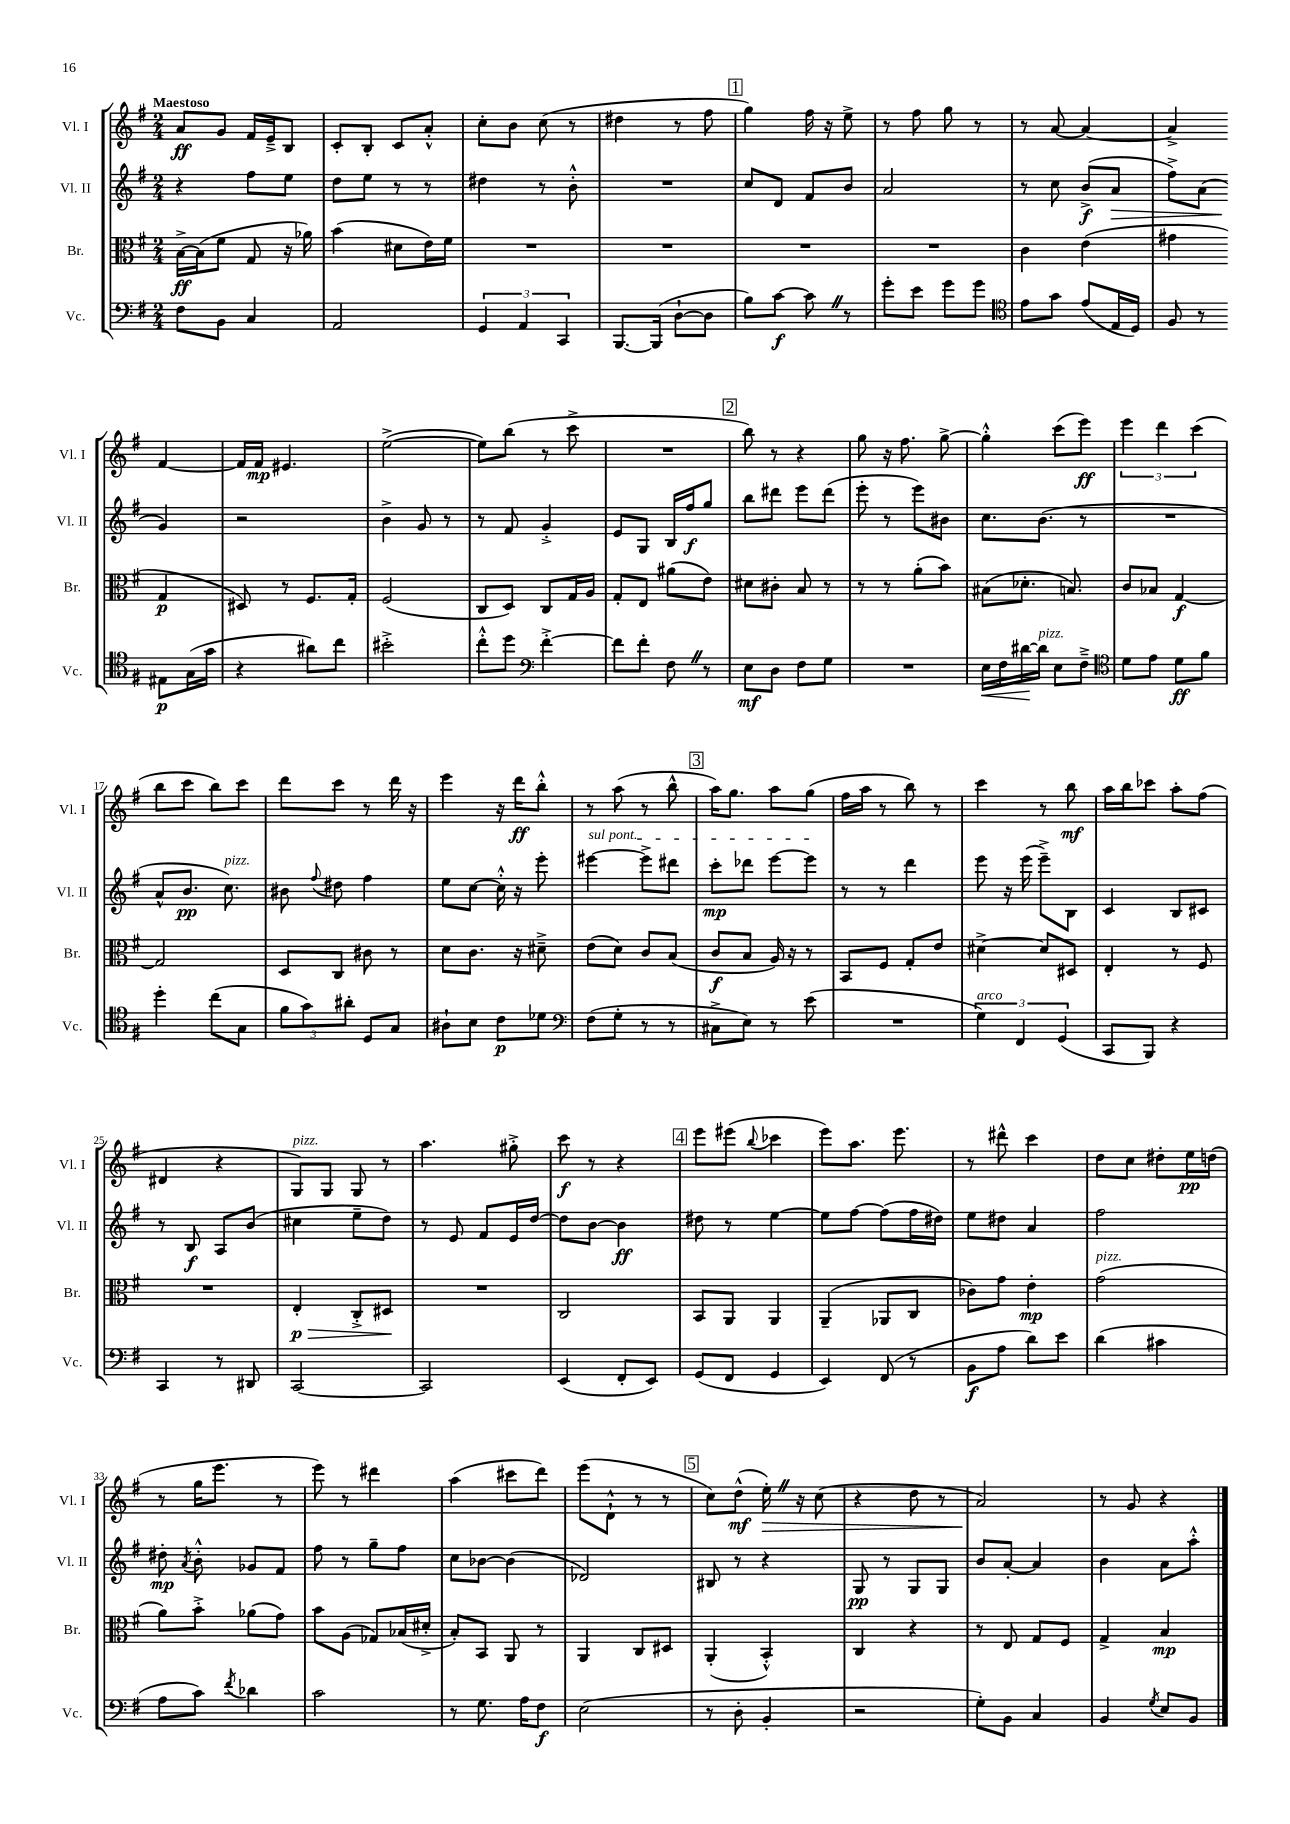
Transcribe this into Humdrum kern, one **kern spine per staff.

**kern	**dynam	**kern	**dynam	**kern	**dynam	**kern	**dynam
*part4	*part4	*part3	*part3	*part2	*part2	*part1	*part1
*staff4	*staff4	*staff3	*staff3	*staff2	*staff2	*staff1	*staff1
*I"Vc.	*	*I"Br.	*	*I"Vl. II	*	*I"Vl. I	*
*I'Vc.	*	*I'Br.	*	*I'Vl. II	*	*I'Vl. I	*
*clefF4	*	*clefC3	*	*clefG2	*	*clefG2	*
*k[f#]	*	*k[f#]	*	*k[f#]	*	*k[f#]	*
*M2/4	*	*M2/4	*	*M2/4	*	*M2/4	*
=1	=1	=1	=1	=1	=1	=1	=1
!	!	!	!	!	!	!LO:TX:a:B:t=Maestoso	!
8F#\L	.	[16B^\LL	ff	4r	.	8a/L	ff
.	.	(16B\J]	.	.	.	.	.
8BB\J	.	8f#\J	.	.	.	8g/J	.
4C/	.	8G/	.	8ff#\L	.	16f#/LL	.
.	.	.	.	.	.	16e~^/J	.
.	.	16r	.	8ee\J	.	8B/J	.
.	.	16a-X\)	.	.	.	.	.
=2	=2	=2	=2	=2	=2	=2	=2
2AA/	.	(4b\	.	8dd\L	.	8c'/L	.
.	.	.	.	8ee\J	.	8B'/J	.
.	.	8d#X\L	.	8r	.	8c/L	.
.	.	16e\L)	.	8r	.	8a'^^/J	.
.	.	16f#\JJ	.	.	.	.	.
=3	=3	=3	=3	=3	=3	=3	=3
6GG/	.	2r	.	4dd#X\	.	8cc'\L	.
.	.	.	.	.	.	8b\J	.
6AA/	.	.	.	.	.	.	.
.	.	.	.	8r	.	(8cc\	.
6CC/	.	.	.	.	.	.	.
.	.	.	.	8b'^^\	.	8r	.
=4	=4	=4	=4	=4	=4	=4	=4
[8.BBB/L	.	2r	.	2r	.	4dd#X\	.
(16BBB/Jk]	.	.	.	.	.	.	.
[8D`\L	.	.	.	.	.	8r	.
8D\J]	.	.	.	.	.	8ff#\	.
!!LO:REH:place=s1:t=1
=5	=5	=5	=5	=5	=5	=5	=5
8B\L)	.	2r	.	8cc/L	.	4gg\)	.
[8c\J	f	.	.	8d/J	.	.	.
8cZ\]	.	.	.	8f#/L	.	16ff#\	.
.	.	.	.	.	.	16r	.
8r	.	.	.	8b/J	.	8ee^\	.
=6	=6	=6	=6	=6	=6	=6	=6
8g'\L	.	2r	.	2a/	.	8r	.
8e\J	.	.	.	.	.	8ff#\	.
8g\L	.	.	.	.	.	8gg\	.
8g\J	.	.	.	.	.	8r	.
=7	=7	=7	=7	=7	=7	=7	=7
*clefC4	*	*	*	*	*	*	*
8e\L	.	4c\	.	8r	.	8r	.
8g\J	.	.	.	8cc\	.	[8a/	.
(8e/L	.	(4e\	.	(8b^/L	f	4a/_	.
!	!	!	!	!	!LO:HP:b	!	!
16E/L	.	.	.	8a/J	>	.	.
16D/JJ)	.	.	.	.	.	.	.
=8	=8	=8	=8	=8	=8	=8	=8
8F#/	.	4g#X\	.	8ff#^\L)	.	4a^/]	.
8r	.	.	.	(8a\J	.	.	.
8E#X\L	p	4G/	p	4g/)	.	[4f#/	.
(16G\L	.	.	.	.	.	.	.
16g\JJ	.	.	.	.	.	.	.
.	.	.	.	.	]	.	.
!!LO:LB:g=z
=9	=9	=9	=9	=9	=9	=9	=9
4r	.	8D#X/)	.	2r	.	16f#/LL]	.
.	.	.	.	.	.	16f#/JJ	mp
.	.	8r	.	.	.	4.e#X/	.
8a#X\L)	.	8.F#/L	.	.	.	.	.
8cc\J	.	.	.	.	.	.	.
.	.	16G'/Jk	.	.	.	.	.
=10	=10	=10	=10	=10	=10	=10	=10
2b#X'^\	.	(2F#/	.	4b^\	.	([2ee^\	.
.	.	.	.	8g/	.	.	.
.	.	.	.	8r	.	.	.
=11	=11	=11	=11	=11	=11	=11	=11
8cc'^^\L	.	8C/L	.	8r	.	8ee\L])	.
8dd\J	.	8D/J)	.	8f#/	.	(8bb\J	.
*clefF4	*	*	*	*	*	*	*
[4f#'^\	.	8C/L	.	4g'^/	.	8r	.
.	.	16G/L	.	.	.	8ccc^\	.
.	.	16A/JJ	.	.	.	.	.
=12	=12	=12	=12	=12	=12	=12	=12
8f#\L]	.	8G'/L	.	8e/L	.	2r	.
8f#'\J	.	8E/J	.	8G/J	.	.	.
8F#Z\	.	(8a#X\L	.	16B/LL	.	.	.
.	.	.	.	16ff#/J	f	.	.
8r	.	8e\J)	.	8gg/J	.	.	.
!!LO:REH:place=s1:t=2
=13	=13	=13	=13	=13	=13	=13	=13
8E\L	mf	8d#X\L	.	8bb\L	.	8bb\)	.
8D\J	.	8c#X'\J	.	8ddd#X\J	.	8r	.
8F#\L	.	8B/	.	8eee\L	.	4r	.
8G\J	.	8r	.	(8ddd#\J	.	.	.
=14	=14	=14	=14	=14	=14	=14	=14
2r	.	8r	.	8eee'\	.	8gg\	.
.	.	8r	.	8r	.	16r	.
.	.	.	.	.	.	8.ff#\	.
.	.	(8a'\L	.	8eee\L)	.	.	.
.	.	8b\J)	.	8b#X\J	.	[8gg^\	.
=15	=15	=15	=15	=15	=15	=15	=15
!	!LO:HP:b	!	!	!	!	!	!
16E\LL	<	(8B#X\L	.	8.cc\L	.	4gg'^^\]	.
16F#\	.	.	.	.	.	.	.
[16d#X\	.	8.d-X'\J	.	.	.	.	.
!LO:TX:a:i:t=pizz.	!	!	!	!	!	!	!
16d#\JJ]	[	.	.	(8.b\J	.	.	.
8E\L	.	.	.	.	.	(8ccc\L	.
.	.	8.Bn/)	.	.	.	.	.
8F#~^\J	.	.	.	8r	.	8eee\J)	ff
=16	=16	=16	=16	=16	=16	=16	=16
*clefC4	*	*	*	*	*	*	*
8d\L	.	8c/L	.	2r	.	6eee\	.
8e\J	.	8B-X/J	.	.	.	.	.
.	.	.	.	.	.	6ddd\	.
8d\L	ff	[4G/	f	.	.	.	.
.	.	.	.	.	.	(6ccc\	.
8f#\J	.	.	.	.	.	.	.
!!LO:LB:g=z
=17	=17	=17	=17	=17	=17	=17	=17
4dd'\	.	2G/]	.	8a^^/L	.	8bb\L	.
.	.	.	.	8.b/J	pp	8ccc\J	.
(8cc\L	.	.	.	.	.	8bb\L)	.
!	!	!	!	!LO:TX:a:i:t=pizz.	!	!	!
.	.	.	.	8.cc\)	.	.	.
8G\J	.	.	.	.	.	8ccc\J	.
=18	=18	=18	=18	=18	=18	=18	=18
12f#\L	.	8D/L	.	8b#X\	.	8ddd\L	.
12g\)	.	.	.	.	.	.	.
.	.	.	.	8qqff#/	.	.	.
.	.	8C/J	.	8dd#X\	.	8ccc\J	.
12a#X'\J	.	.	.	.	.	.	.
8D/L	.	8c#X\	.	4ff#\	.	8r	.
8G/J	.	8r	.	.	.	16ddd\	.
.	.	.	.	.	.	16r	.
=19	=19	=19	=19	=19	=19	=19	=19
8A#X`\L	.	8d\L	.	8ee\L	.	4eee\	.
8B\J	.	8.c\J	.	[8cc\J	.	.	.
8c\L	p	.	.	16cc'^^\]	.	16r	.
.	.	16r	.	16r	.	16ddd\KL	ff
8d-X\J	.	8d#X~^\	.	8eee'\	.	8bb'^^\J	.
=20	=20	=20	=20	=20	=20	=20	=20
*clefF4	*	*	*	*	*	*	*
!	!	!	!	!LO:TX:a:i:t=sul pont.	!	!	!
(8F#\L	.	(8e\L	.	[4eee#X\	.	8r	.
8G'\J	.	8d\J)	.	.	.	(8aa\	.
8r	.	8c/L	.	8eee#^\L]	.	8r	.
8r	.	(8B/J	.	8ddd#X\J	.	8bb^^\	.
!!LO:REH:place=s1:t=3
=21	=21	=21	=21	=21	=21	=21	=21
8C#X^\L	.	8c/L	f	8ccc'\L	mp	16aa\KL)	.
.	.	.	.	.	.	8.gg\J	.
8E\J)	.	8B/J	.	8ddd-X\J	.	.	.
8r	.	16A/)	.	[8eee\L	.	8aa\L	.
.	.	16r	.	.	.	.	.
(8e\	.	8r	.	8eee\J]	.	(8gg\J	.
=22	=22	=22	=22	=22	=22	=22	=22
2r	.	8BB/L	.	8r	.	16ff#\LL	.
.	.	.	.	.	.	16aa\JJ	.
.	.	8F#/J	.	8r	.	8r	.
.	.	8G'/L	.	4ddd\	.	8bb\)	.
.	.	8e/J	.	.	.	8r	.
=23	=23	=23	=23	=23	=23	=23	=23
!LO:TX:a:i:t=arco	!	!	!	!	!	!	!
6G\)	.	[4d#X^\	.	8eee\	.	4ccc\	.
.	.	.	.	16r	.	.	.
6FF#/	.	.	.	.	.	.	.
.	.	.	.	(16eee\	.	.	.
.	.	8d#/L]	.	8eee~^\L)	.	8r	.
(6GG/	.	.	.	.	.	.	.
.	.	8D#X/J	.	8B\J	.	8bb\	mf
=24	=24	=24	=24	=24	=24	=24	=24
8CC/L	.	4E'/	.	4c/	.	16aa\LL	.
.	.	.	.	.	.	16bb\J	.
8BBB/J)	.	.	.	.	.	8ccc-X\J	.
4r	.	8r	.	8B/L	.	8aa'\L	.
.	.	8F#/	.	8c#X/J	.	(8ff#\J	.
!!LO:LB:g=z
=25	=25	=25	=25	=25	=25	=25	=25
4CC/	.	2r	.	8r	.	4d#X/	.
.	.	.	.	8B/	f	.	.
8r	.	.	.	8A/L	.	4r	.
8DD#X/	.	.	.	(8b/J	.	.	.
=26	=26	=26	=26	=26	=26	=26	=26
!	!	!	!	!	!	!LO:TX:a:i:t=pizz.	!
!	!	!	!LO:HP:b	!	!	!	!
[2CC/	.	4E'/	> p	4cc#X\	.	8G/L)	.
.	.	.	.	.	.	8G/J	.
.	.	8C'^/L	.	8ee~\L	.	8G/	.
.	.	8D#X/J	.	8dd\J)	.	8r	.
.	.	.	]	.	.	.	.
=27	=27	=27	=27	=27	=27	=27	=27
2CC/]	.	2r	.	8r	.	4.aa\	.
.	.	.	.	8e/	.	.	.
.	.	.	.	8f#/L	.	.	.
.	.	.	.	16e/L	.	8gg#X'^\	.
.	.	.	.	[16dd/JJ	.	.	.
=28	=28	=28	=28	=28	=28	=28	=28
(4EE/	.	2C/	.	8dd\L]	.	8ccc\	f
.	.	.	.	[8b\J	.	8r	.
8FF#'/L	.	.	.	4b\]	ff	4r	.
8EE/J)	.	.	.	.	.	.	.
!!LO:REH:place=s1:t=4
=29	=29	=29	=29	=29	=29	=29	=29
(8GG/L	.	8BB/L	.	8dd#X\	.	8eee\L	.
8FF#/J	.	8AA/J	.	8r	.	(8eee#X\J	.
.	.	.	.	.	.	8qqbb/	.
4GG/	.	4AA/	.	[4ee\	.	4ccc-X\	.
=30	=30	=30	=30	=30	=30	=30	=30
4EE/)	.	(4AA~/	.	8ee\L]	.	8eee\L)	.
.	.	.	.	[8ff#\J	.	8.aa\J	.
(8FF#/	.	8AA-X/L	.	(8ff#\L]	.	.	.
.	.	.	.	.	.	8.eee\	.
8r	.	8C/J	.	16ff#\L	.	.	.
.	.	.	.	16dd#X\JJ)	.	.	.
=31	=31	=31	=31	=31	=31	=31	=31
8BB\L	f	8c-X\L)	.	8ee\L	.	8r	.
8A\J	.	8g\J	.	8dd#X\J	.	8ddd#X^^\	.
8d\L)	.	4e'\	mp	4a/	.	4ccc\	.
8e\J	.	.	.	.	.	.	.
=32	=32	=32	=32	=32	=32	=32	=32
!	!	!LO:TX:a:i:t=pizz.	!	!	!	!	!
(4d\	.	(2g\	.	2ff#\	.	8dd\L	.
.	.	.	.	.	.	8cc\J	.
4c#X\	.	.	.	.	.	8dd#X'\L	.
.	.	.	.	.	.	16ee\L	pp
.	.	.	.	.	.	(16ddn\JJ	.
!!LO:LB:g=z
=33	=33	=33	=33	=33	=33	=33	=33
8A\L	.	8a\L)	.	8dd#X'\	mp	8r	.
.	.	.	.	8qa/	.	.	.
8c\J)	.	8b'^\J	.	8b'^^\	.	16gg\KL	.
.	.	.	.	.	.	8.eee\J	.
8qf#/	.	.	.	.	.	.	.
4d-X\	.	(8a-X\L	.	8g-X/L	.	.	.
.	.	8g\J)	.	8f#/J	.	8r	.
=34	=34	=34	=34	=34	=34	=34	=34
2c\	.	8b\L	.	8ff#\	.	8eee\)	.
.	.	(8A\J	.	8r	.	8r	.
.	.	8G-X/L)	.	8gg~\L	.	4ddd#X\	.
.	.	(16B-X/L	.	8ff#\J	.	.	.
.	.	16d#X'^/JJ	.	.	.	.	.
=35	=35	=35	=35	=35	=35	=35	=35
8r	.	8B'/L)	.	8cc\L	.	(4aa\	.
8.G\	.	8BB/J	.	[8b-X\J	.	.	.
.	.	8AA/	.	(4b-\]	.	8ccc#X\L	.
16A\KL	.	.	.	.	.	.	.
8F#\J	f	8r	.	.	.	8ddd\J)	.
=36	=36	=36	=36	=36	=36	=36	=36
(2E\	.	4AA/	.	2d-X/)	.	(8eee\L	.
.	.	.	.	.	.	8d`^^\J	.
.	.	8C/L	.	.	.	8r	.
.	.	8D#X/J	.	.	.	8r	.
!!LO:REH:place=s1:t=5
=37	=37	=37	=37	=37	=37	=37	=37
8r	.	(4AA'/	.	8B#X/	.	8cc\L)	.
8D'\	.	.	.	8r	.	(8dd^^\J	mf
!	!	!	!	!	!	!	!LO:HP:b
4BB'/	.	4BB'^^/)	.	4r	.	16ee'Z\)	>
.	.	.	.	.	.	16r	.
.	.	.	.	.	.	(8cc\	.
=38	=38	=38	=38	=38	=38	=38	=38
2r	.	4C/	.	8G/	pp	4r	.
.	.	.	.	8r	.	.	.
.	.	4r	.	8G/L	.	8dd\	.
.	.	.	.	8G/J	.	8r	.
=39	=39	=39	=39	=39	=39	=39	=39
8G'\L)	.	8r	.	8b/L	.	2a/)	.
8BB\J	.	8E/	.	[8a'/J	.	.	.
4C/	.	8G/L	.	4a/]	.	.	.
.	.	8F#/J	.	.	.	.	.
.	.	.	.	.	.	.	]
=40	=40	=40	=40	=40	=40	=40	=40
4BB/	.	4G^/	.	4b\	.	8r	.
.	.	.	.	.	.	8g/	.
8qG/	.	.	.	.	.	.	.
8E/L	.	4B/	mp	8a\L	.	4r	.
8BB/J	.	.	.	8aa'^^\J	.	.	.
==	==	==	==	==	==	==	==
*-	*-	*-	*-	*-	*-	*-	*-
